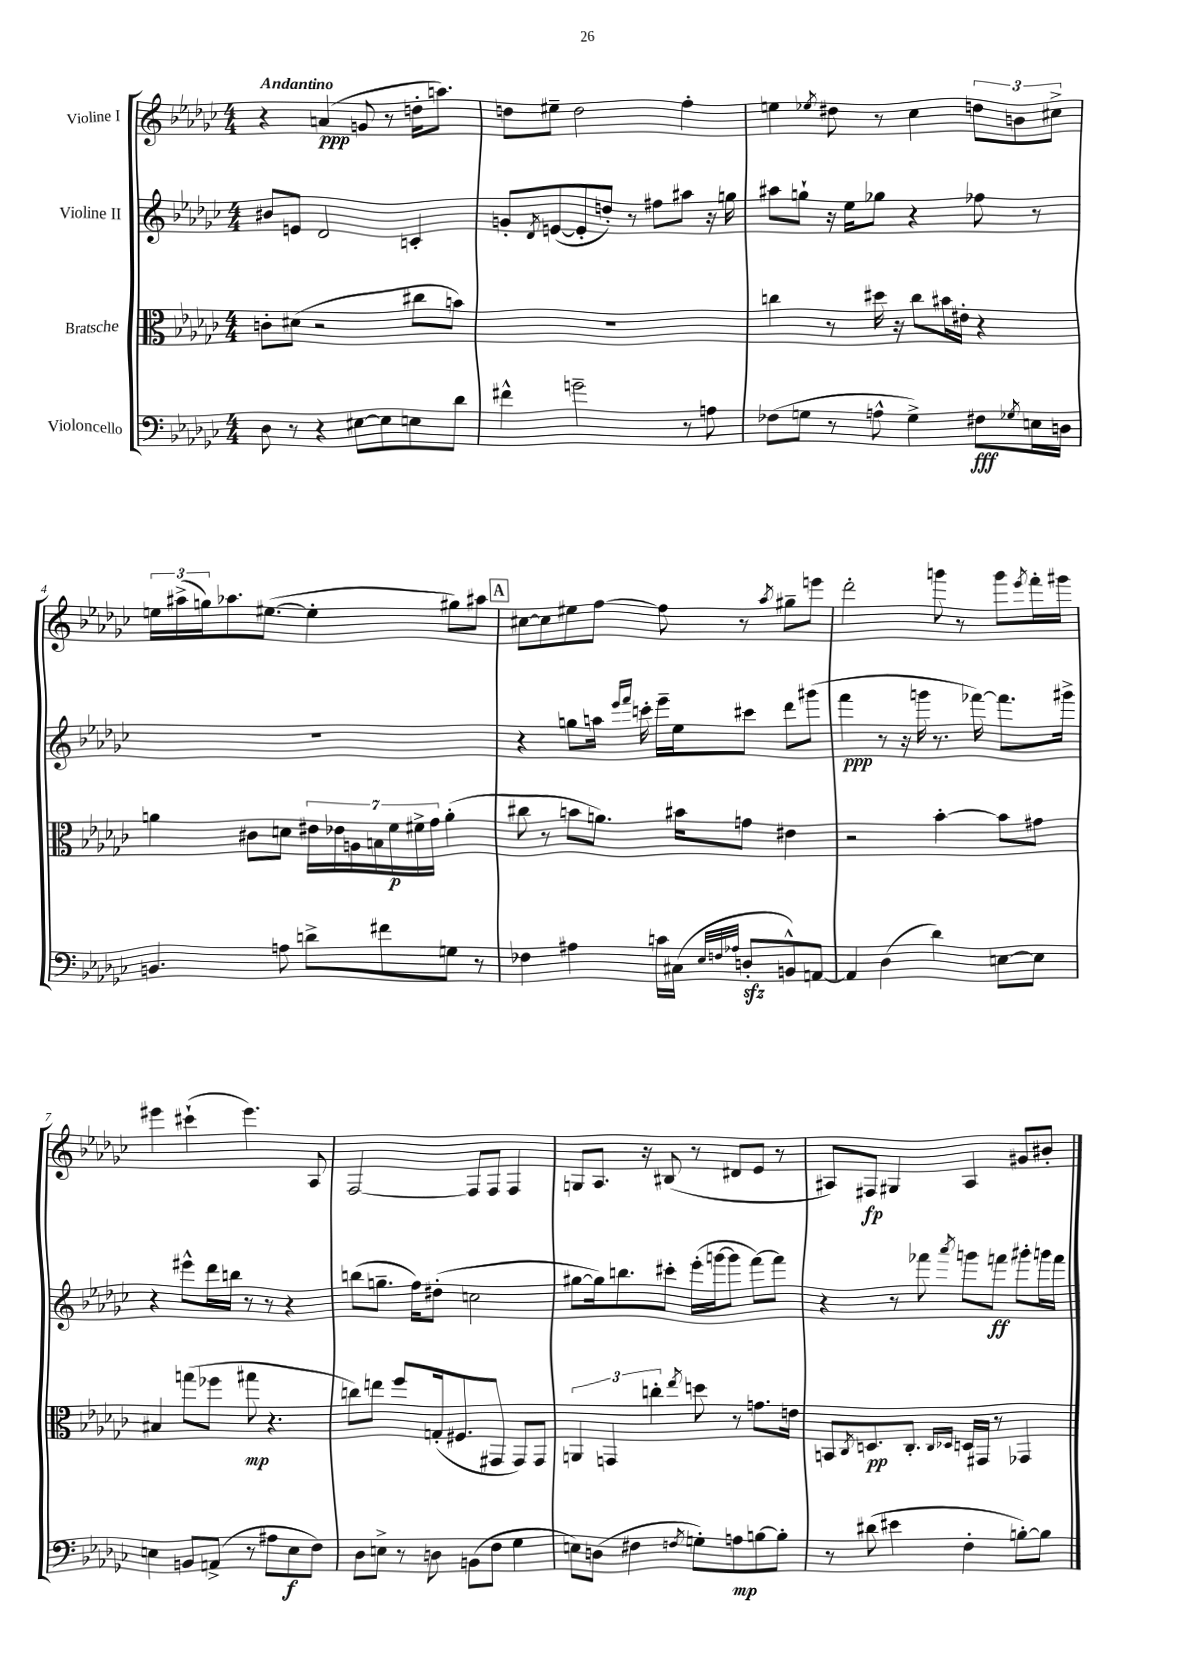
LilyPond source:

<<
\new StaffGroup <<
\new Staff = "s0" \with { instrumentName = "Violine I" } {
    \clef treble \key ges \major \numericTimeSignature \time 4/4 \tempo "Andantino"
    r4 a'4\ppp( g'8 r8 d''16-. a''8.) |
    d''8 eis''8-- d''2 f''4-. |
    e''4 \acciaccatura { ees''8 } dis''8 r8 ces''4 \tuplet 3/2 { d''8 b'8 cis''8-> } |
    \tuplet 3/2 { e''16 ais''16->( g''16) } aes''8. eis''8.~( eis''4-. gis''8) ais''8 |
    \mark \markup { \box "A" } cis''8~ cis''8 eis''8 f''8~ f''8 r8 \acciaccatura { aes''8 } gis''8-- e'''8 |
    des'''2-. g'''8 r8 g'''8 \acciaccatura { ees'''8 } f'''16-. gis'''16 |
    eis'''4 cis'''4-!( eis'''4.) aes8 |
    f2~ f8 f8 f4 |
    g8 aes8. r16 bis8( r8 dis'8 ees'8 r8 |
    ais8) fis8\fp gis4 ais4 gis'8 bis'8-. \bar "|." |
}
\new Staff = "s1" \with { instrumentName = "Violine II" } {
    \clef treble \key ges \major \numericTimeSignature \time 4/4
    bis'8 e'8 des'2 c'4-. |
    g'8-. \acciaccatura { des'8 } e'8~( e'8-. d''8-.) r8 fis''8 ais''8 r16 g''16 |
    ais''8 g''8-! r16 ees''16 ges''8 r4 fes''8 r8 |
    R1 |
    \mark \markup { \box "A" } r4 g''8 a''16 \grace { ees'''16 f'''16 } c'''16-. ees'''16-- ees''16 cis'''8 des'''8 gis'''8( |
    f'''4\ppp r8 r16 g'''16 r8. fes'''16~) fes'''8. gis'''16-> |
    r4 eis'''8-^ des'''16 b''16 r8 r8 r4 |
    b''8( g''8.-- f''16) dis''8-.( c''2 |
    gis''8~ gis''16) b''8. cis'''8-. ees'''16-.( g'''16~ g'''8 f'''8~) f'''8 |
    r4 r8 fes'''8 \acciaccatura { aes'''8 } g'''8 f'''8\ff gis'''8-. g'''16 f'''16 \bar "|." |
}
\new Staff = "s2" \with { instrumentName = "Bratsche" } {
    \clef alto \key ges \major \numericTimeSignature \time 4/4
    c'8-. dis'8( r2 cis''8 b'8) |
    R1 |
    c''4 r8 dis''16 r16 c''8 bis'16 eis'16-. r4 |
    a'4 cis'8 d'8 \tuplet 7/4 { eis'16 ees'16 a16 b16 f'16\p fis'16-> ges'16 } a'4-.( |
    \mark \markup { \box "A" } cis''8 r8 b'8 a'8.) bis'16 g'8 eis'4 |
    r2 bes'4~-. bes'8 gis'8 |
    bis4 g''8( fes''8 gis''8\mp r4. |
    c''8) e''8 f''8 g16-.( fis8. gis,8 gis,8) gis,8 |
    \tuplet 3/2 { a,4 g,4 c''4-. } \acciaccatura { ees''8 } d''8 r8 g'8. e'16 |
    b,8 \acciaccatura { ces8 } d8.\pp ces8.-. \grace { ces16 des16 } d16 gis,16 r8 ges,4 \bar "|." |
}
\new Staff = "s3" \with { instrumentName = "Violoncello" } {
    \clef bass \key ges \major \numericTimeSignature \time 4/4
    des8 r8 r4 eis8~ eis8 e8 des'8 |
    fis'4-^ g'2-- r8 a8 |
    fes8( g8 r8 a8-^ g4->) fis8\fff \acciaccatura { ges8 } e16 d16 |
    b,4. a8 d'8-> fis'8 g8 r8 |
    \mark \markup { \box "A" } fes4 ais4 c'16 cis16( \grace { ees32 f32 aes32 } d8-.\sfz b,8-^) a,8~ |
    a,4 des4( des'4) e8~ e8 |
    e4 b,8 a,8->( r8 ais8 e8\f f8) |
    des8 e8-> r8 d8 b,8( f8 ges4 |
    e8) d8( fis4 \acciaccatura { f8 } g8-.) a8\mp b8~ b8-. |
    r8 dis'8( eis'4 f4-. b8~-.) b8 \bar "|." |
}
>>
>>
